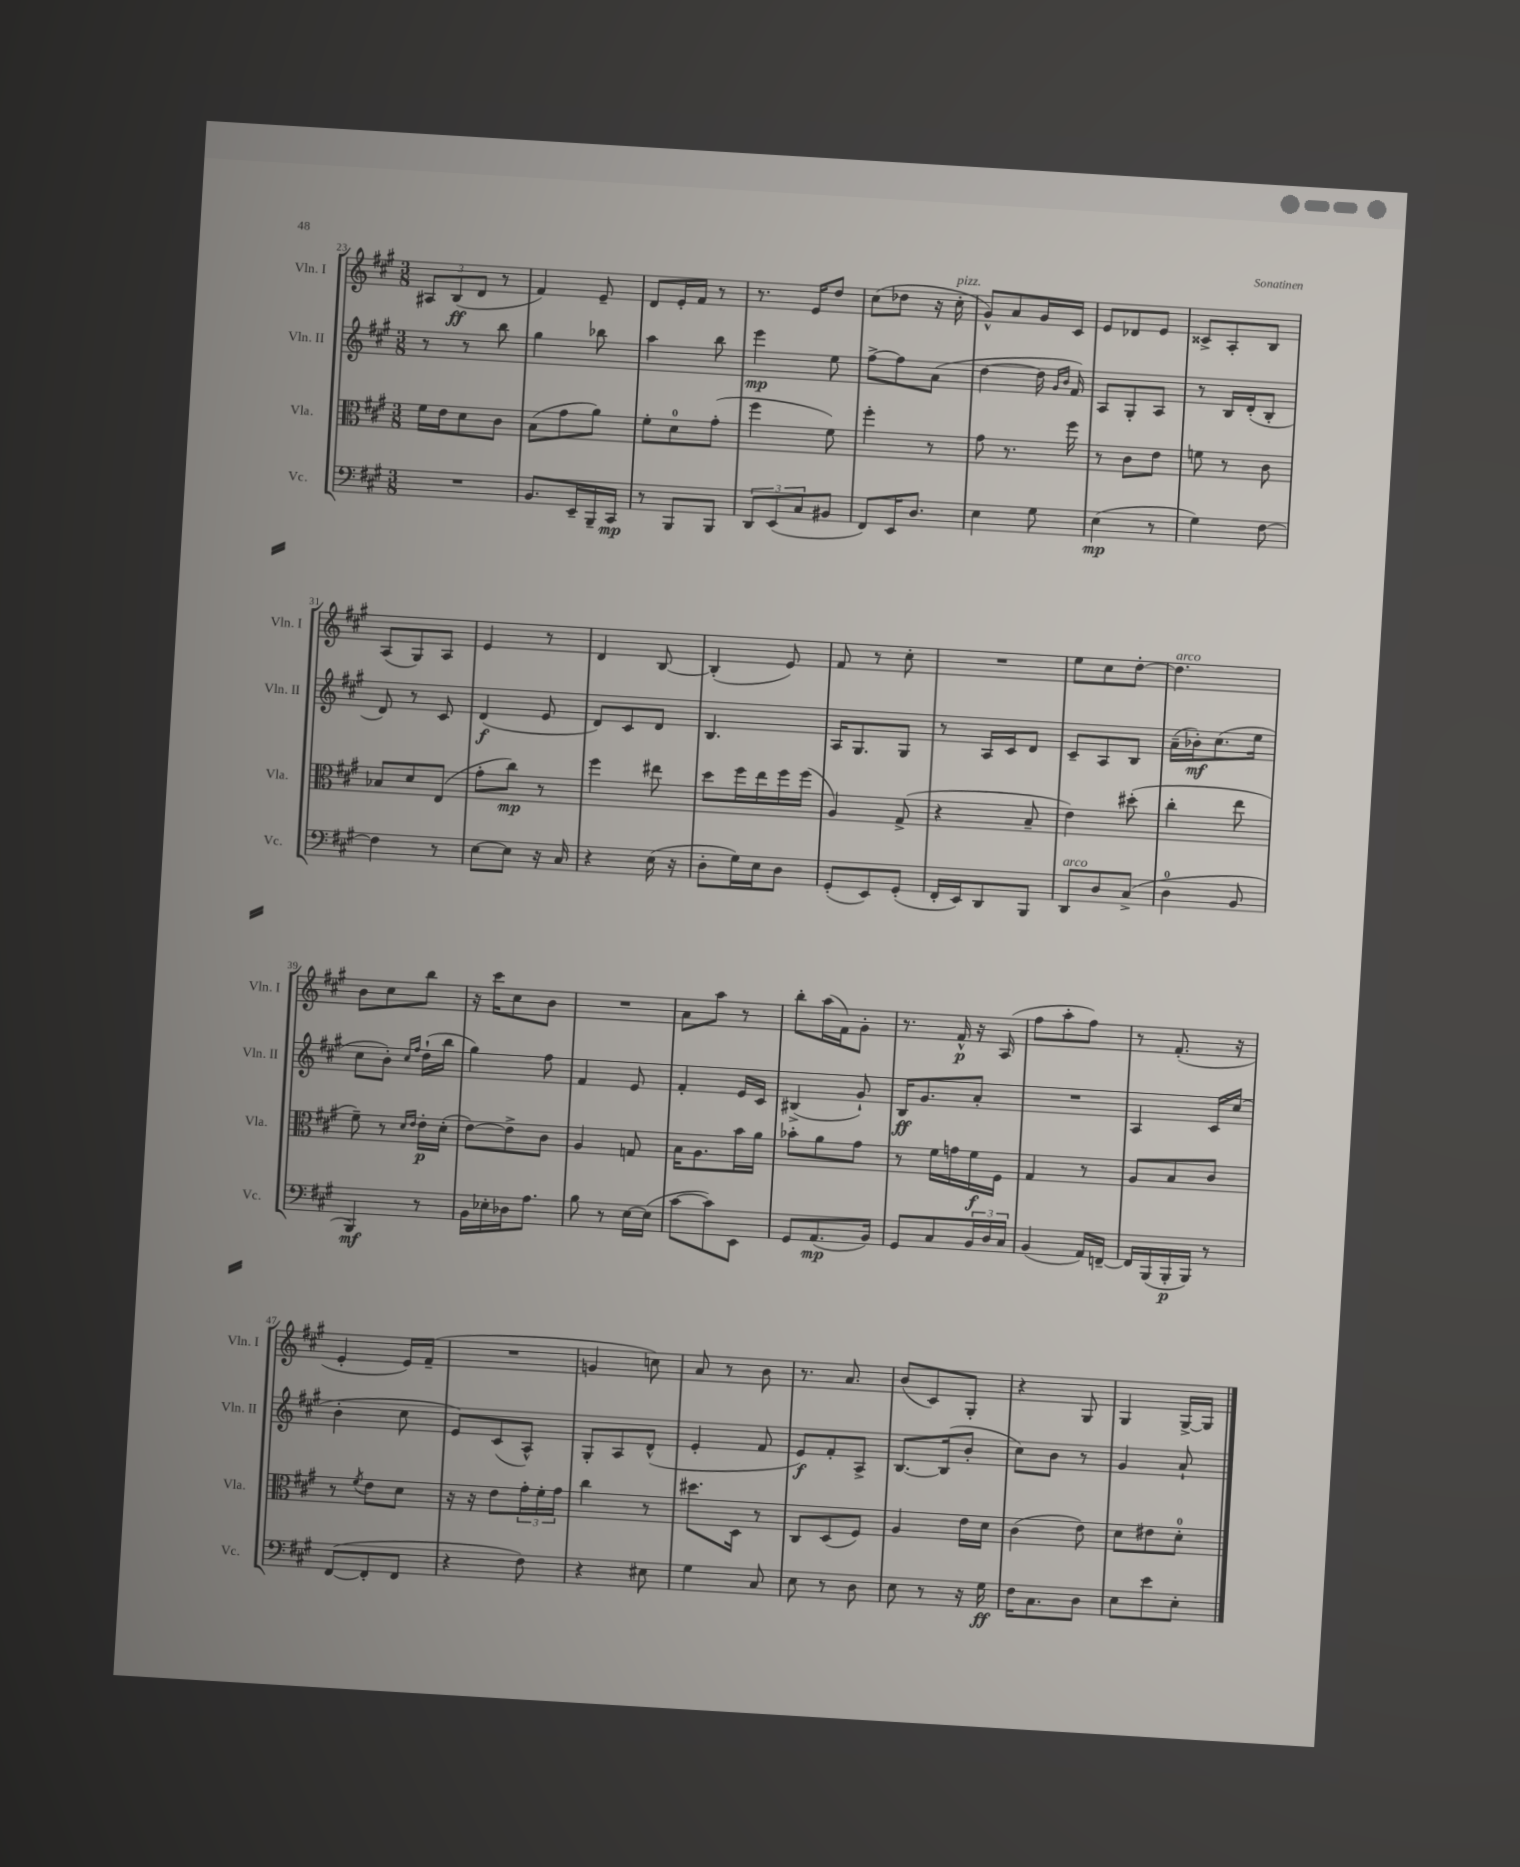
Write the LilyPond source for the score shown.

<<
\new StaffGroup <<
\new Staff = "s0" \with { instrumentName = "Vln. I" shortInstrumentName = "Vln. I" } {
    \clef treble \key a \major \numericTimeSignature \time 3/8
    \tuplet 3/2 { ais8 b8\ff( d'8 } r8 |
    fis'4) e'8-- |
    d'8 e'16-. fis'16 r8 |
    r8. e'16 d''8 |
    cis''8( des''8 r16 cis''16-.^\markup { \italic "pizz." } |
    gis'8-^) a'8 gis'16 cis'16 |
    e'8 des'8 e'8 |
    cisis'8-> a8-. b8 |
    a8( gis8) a8 |
    e'4 r8 |
    d'4 b8~ |
    b4-.( e'8) |
    fis'8 r8 cis''8-. |
    R4. |
    e''8 cis''8 d''8~-. |
    d''4.^\markup { \italic "arco" } |
    b'8 cis''8 b''8 |
    r16 cis'''16 cis''8 b'8 |
    R4. |
    a'8 a''8 r8 |
    b''8-. a''16( fis'16) gis'8-. |
    r8. fis'16-^\p r16 a16( |
    fis''8 a''8-. fis''8) |
    r8 fis'8.-.( r16 |
    e'4-. e'16) fis'16--( |
    R4. |
    g'4 c''8) |
    a'8 r8 b'8 |
    r8. a'8. |
    b'8( cis'8) gis8-. |
    r4 gis8 |
    gis4 gis16~-> gis16 \bar "|." |
}
\new Staff = "s1" \with { instrumentName = "Vln. II" shortInstrumentName = "Vln. II" } {
    \clef treble \key a \major \numericTimeSignature \time 3/8
    r8 r8 b''8 |
    gis''4 bes''8 |
    a''4 b''8 |
    e'''4\mp e''8 |
    fis''8~-> fis''8 a'8( |
    d''4~ d''16 \grace { gis'16 b'16 } fis'16) |
    a8 gis8-. a8 |
    r8 b16 d'16-.( b8-. |
    d'8) r8 cis'8 |
    d'4\f( e'8 |
    d'8) cis'8 d'8 |
    b4. |
    a16 gis8. gis8 |
    r8 a16 cis'16 d'8 |
    cis'8-- a8 b8 |
    a'16--( bes'16-.\mf) cis''8.( e''16 |
    cis''8 b'8-.) \grace { cis''16 fis''16 } d''16-!( b''16 |
    gis''4) fis''8 |
    fis'4 e'8 |
    fis'4-. e'16 cis'16 |
    bis4->( gis'8-!) |
    b16\ff gis'8. a'8-. |
    R4. |
    a4 cis'16 cis''16( |
    b'4-. cis''8 |
    e'8) cis'8( a8-^) |
    gis8-. a8 d'8-^( |
    e'4-. fis'8 |
    e'8\f) fis'8-. a8-> |
    b8.~ b16( b'8-. |
    cis''8) b'8 r8 |
    gis'4 a'8-! \bar "|." |
}
\new Staff = "s2" \with { instrumentName = "Vla." shortInstrumentName = "Vla." } {
    \clef alto \key a \major \numericTimeSignature \time 3/8
    fis'16 e'16 d'8 cis'8 |
    b8( gis'8 a'8) |
    fis'8-. d'8-0 gis'8-.( |
    fis''4 fis'8) |
    fis''4-. r8 |
    gis'8 r8. fis''16 |
    r8 cis'8 e'8 |
    f'8 r8 cis'8 |
    bes8 d'8 e8( |
    gis'8-. cis''8\mp) r8 |
    fis''4 eis''8 |
    d''8 fis''16 e''16 fis''16 fis''16( |
    a4) gis8->( |
    r4 b8-- |
    e'4) dis''8-.( |
    cis''4-. e''8 |
    fis'8--) r8 \grace { d'16 e'16 } e'16-.\p d'16-.( |
    e'8~) e'8-> cis'8 |
    a4 g8 |
    b16 a8. b'16 a'16 |
    bes'8-. a'8 gis'8 |
    r8 fis'16 g'16 fis'16\f fis16 |
    gis4 r8 |
    a8 b8 cis'8 |
    r8 \acciaccatura { fis'8 } e'8 d'8 |
    r16 r16 e'8 \tuplet 3/2 { gis'16-. fis'16-. gis'16 } |
    cis''4 r8 |
    dis''8. d16 r8 |
    cis8 d8( fis8) |
    a4 e'16 d'16 |
    cis'4( e'8) |
    d'8 eis'8 d'8-0-. \bar "|." |
}
\new Staff = "s3" \with { instrumentName = "Vc." shortInstrumentName = "Vc." } {
    \clef bass \key a \major \numericTimeSignature \time 3/8
    R4. |
    b,8. e,16-- b,,16-- cis,16\mp |
    r8 b,,8 b,,8 |
    \tuplet 3/2 { d,8 e,8( cis8 } bis,8 |
    fis,8) e,16 d8. |
    e4 gis8 |
    e4\mp( r8 |
    gis4) fis8~ |
    fis4 r8 |
    e8~ e8 r16 cis16 |
    r4 e16( r16 |
    d8-. gis16) e16 d8 |
    gis,8-.( e,8) gis,8-.( |
    fis,16-. e,16) d,8 b,,8 |
    d,8^\markup { \italic "arco" } d8 cis8->( |
    d4-0 b,8 |
    b,,4\mf) r8 |
    b,16 ees16-. des16 a8. |
    b8 r8 e16~ e16( |
    cis'8~ cis'8) e,8 |
    gis,8 a,8.\mp( b,16) |
    gis,8 cis8 \tuplet 3/2 { b,16 d16 cis16 } |
    b,4( a,16) f,16~-- |
    f,16 b,,16( b,,16-.\p b,,16) r8 |
    fis,8~( fis,8-. fis,8 |
    r4 fis8) |
    r4 eis8 |
    gis4 cis8 |
    e8 r8 d8 |
    e8 r8 r16 gis16\ff |
    fis16 cis8. d8 |
    e8 e'8 e8-. \bar "|." |
}
>>
>>
\layout { \context { \Score currentBarNumber = #23 } }
